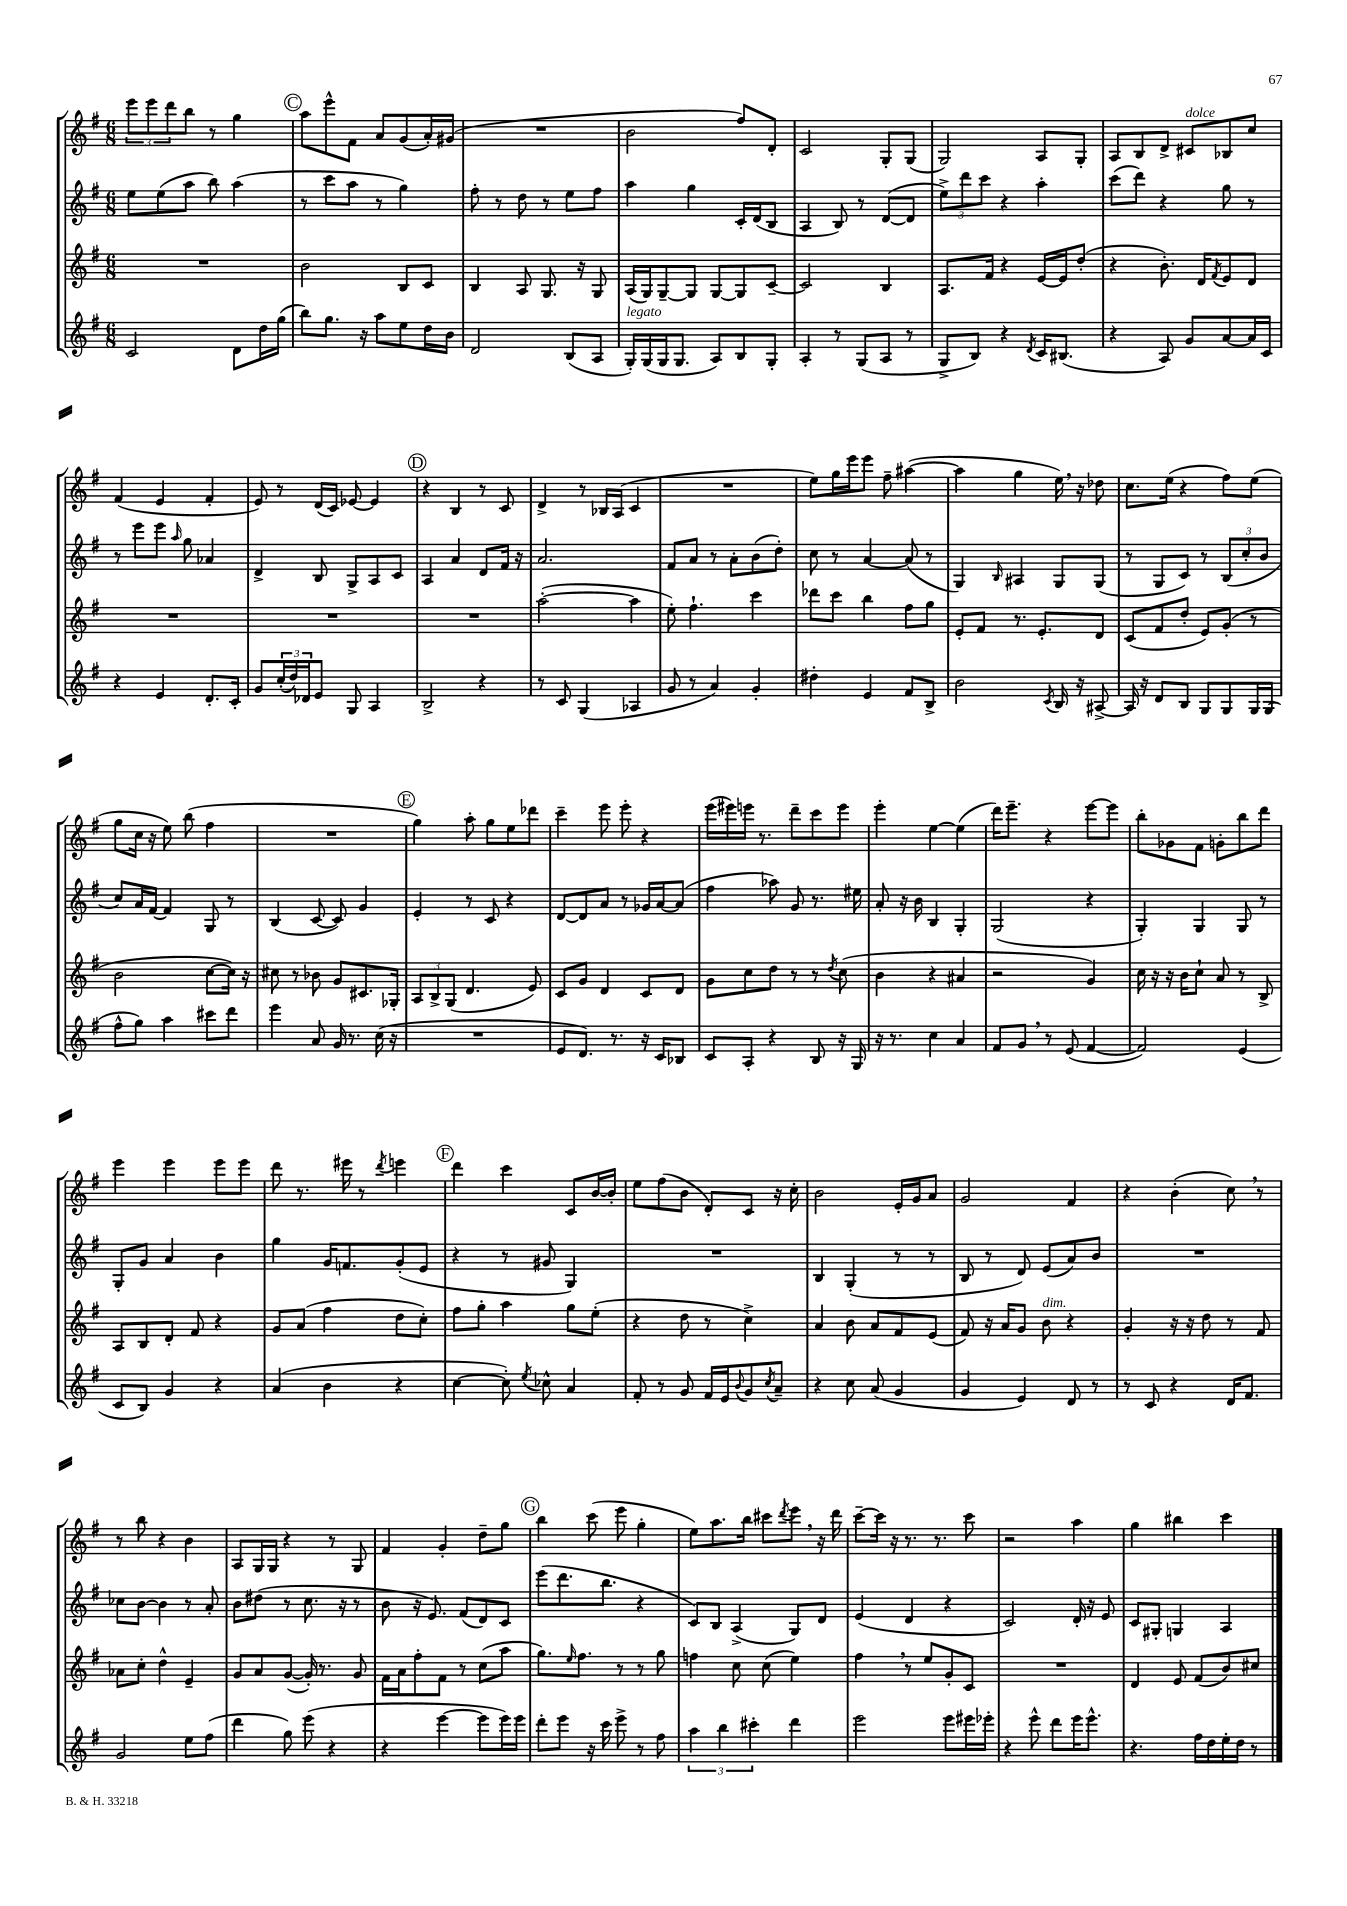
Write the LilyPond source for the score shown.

<<
\new StaffGroup <<
\new Staff = "s0" {
    \clef treble \key g \major \numericTimeSignature \time 6/8
    \tuplet 3/2 { e'''8 e'''8 d'''8 } b''8 r8 g''4 |
    \mark \markup { \circle "C" } a''8 e'''8-^ fis'8 a'8 g'8( a'16-.) gis'16( |
    R2. |
    b'2 fis''8) d'8-. |
    c'2 g8-. g8( |
    g2) a8 g8-. |
    a8 b8 d'8-> cis'8^\markup { \italic "dolce" } bes8 c''8 |
    fis'4( e'4 fis'4-. |
    e'8) r8 d'16( c'16) ees'8~ ees'4 |
    \mark \markup { \circle "D" } r4 b4 r8 c'8 |
    d'4-> r8 bes16 a16( c'4 |
    R2. |
    e''8) g''16 e'''16 e'''8 fis''8-- ais''4~( |
    ais''4 g''4 e''16) \breathe r16 des''8 |
    c''8. e''16( r4 fis''8) e''8( |
    g''8 c''16 r16 e''8) b''8( fis''4 |
    R2. |
    \mark \markup { \circle "E" } g''4) a''8-. g''8 e''8 des'''8 |
    c'''4-- e'''8 e'''8-. r4 |
    e'''16( eis'''16) e'''16 r8. d'''8-- c'''8 e'''8 |
    e'''4-. e''4~ e''4( |
    d'''16) e'''8.-- r4 e'''8~ e'''8 |
    b''8-. ges'8 fis'8 g'8-. b''8 d'''8 |
    e'''4 e'''4 e'''8 e'''8 |
    d'''8 r8. eis'''16 r8 \acciaccatura { d'''8 } e'''4 |
    \mark \markup { \circle "F" } d'''4 c'''4 c'8 b'16~ b'16-. |
    e''8 fis''8( b'8 d'8-.) c'8 r16 c''16-. |
    b'2 e'16-. g'16 a'8 |
    g'2 fis'4 |
    r4 b'4-.( c''8) \breathe r8 |
    r8 b''8 r4 b'4 |
    a8 g16 g16 r4 r8 g8 |
    fis'4 g'4-. d''8-- g''8 |
    \mark \markup { \circle "G" } b''4 c'''8( e'''8 g''4-. |
    e''8) a''8. b''16 cis'''8 \acciaccatura { d'''8 } e'''8 \breathe r16 d'''16 |
    c'''8~-- c'''16 r16 r8. r8. c'''8 |
    r2 a''4 |
    g''4 bis''4 c'''4 \bar "|." |
}
\new Staff = "s1" {
    \clef treble \key g \major \numericTimeSignature \time 6/8
    e''8 e''8( a''8 b''8) a''4( |
    \mark \markup { \circle "C" } r8 c'''8 a''8 r8 g''4) |
    fis''8-. r8 d''8 r8 e''8 fis''8 |
    a''4 g''4 c'16-. d'16( b8 |
    a4 b8) r8 d'8~( d'8 |
    \tuplet 3/2 { e''8->) d'''8 c'''8 } r4 a''4-. |
    c'''8( d'''8) r4 g''8 r8 |
    r8 e'''8 e'''8 \grace { a''16 } g''8 aes'4 |
    d'4-> b8 g8-> a8 c'8 |
    \mark \markup { \circle "D" } a4 a'4 d'8 fis'16 r16 |
    a'2. |
    fis'8 a'8 r8 a'8-. b'8( d''8-.) |
    c''8 r8 a'4~ a'8( r8 |
    g4) \grace { b16 } ais4 g8 g8( |
    r8 g8 c'8) r8 \tuplet 3/2 { b8( c''8-. b'8 } |
    c''8) a'16 fis'16~ fis'4 g8 r8 |
    b4( c'8~ c'8) g'4 |
    \mark \markup { \circle "E" } e'4-. r8 c'8 r4 |
    d'8~ d'8 a'8 r8 ges'16 a'16~ a'8( |
    fis''4 aes''8) g'8 r8. eis''16 |
    a'8-. r16 b'16 b4 g4-. |
    g2( r4 |
    g4-.) g4 g8 r8 |
    g8-. g'8 a'4 b'4 |
    g''4 g'16 f'8. g'8-.( e'8 |
    \mark \markup { \circle "F" } r4 r8 gis'8 g4) |
    R2. |
    b4 g4-.( r8 r8 |
    b8 r8 d'8) e'8( a'8) b'8 |
    R2. |
    ces''8 b'8~ b'4 r8 a'8-. |
    b'8 dis''8( r8 c''8. r16 r8 |
    b'8 r16 e'8.) fis'8( d'8) c'8 |
    \mark \markup { \circle "G" } e'''8( d'''8. b''8. r4 |
    c'8) b8 a4->( g8) d'8 |
    e'4( d'4 r4 |
    c'2) d'16-. r16 e'8 |
    c'8 gis8-. g4 a4 \bar "|." |
}
\new Staff = "s2" {
    \clef treble \key g \major \numericTimeSignature \time 6/8
    R2. |
    \mark \markup { \circle "C" } b'2 b8 c'8 |
    b4 a8 g8. r16 g8 |
    a16( g16) g8~-- g8 g8~ g8 c'8~-- |
    c'2 b4 |
    a8. fis'16 r4 e'16~ e'16 d''8-.( |
    r4 b'8.-.) d'16 \acciaccatura { fis'8 } e'8 d'8 |
    R2. |
    R2. |
    \mark \markup { \circle "D" } R2. |
    a''2~-.( a''4 |
    e''8-.) fis''4.-! c'''4 |
    des'''8 c'''8 b''4 fis''8 g''8 |
    e'8-. fis'8 r8. e'8.-. d'8 |
    c'8( fis'8 d''8-. e'8) g'8-.( r8 |
    b'2 c''8~ c''16) r16 |
    cis''8 r8 bes'8 g'8 cis'8. ges16-. |
    \mark \markup { \circle "E" } \tuplet 3/2 { a8 b8-> g8( } d'4. e'8) |
    c'8 g'8 d'4 c'8 d'8 |
    g'8 c''8 d''8 r8 r8 \acciaccatura { d''8 } c''8( |
    b'4 r4 ais'4 |
    r2 g'4) |
    c''16 r16 r16 b'16 c''8-! a'8 r8 b8-> |
    a8 b8 d'8-. fis'8 r4 |
    g'8 a'8( fis''4 d''8 c''8-.) |
    \mark \markup { \circle "F" } fis''8 g''8-. a''4 g''8 e''8-.( |
    r4 d''8 r8 c''4->) |
    a'4 b'8 a'8 fis'8 e'8( |
    fis'8) r16 a'16 g'8 b'8^\markup { \italic "dim." } r4 |
    g'4-. r16 r16 d''8 r8 fis'8 |
    aes'8 c''8-. d''4-^ e'4-- |
    g'8 a'8 g'8~( g'16-.) r8. g'8 |
    fis'16 a'16 fis''8-. fis'8 r8 c''8( a''8 |
    \mark \markup { \circle "G" } g''8.) \grace { e''16 } fis''8. r8 r8 g''8 |
    f''4 c''8 c''8( e''4) |
    fis''4 \breathe r8 e''8 g'8-. c'8 |
    R2. |
    d'4 e'8 fis'8( b'8) cis''8 \bar "|." |
}
\new Staff = "s3" {
    \clef treble \key g \major \numericTimeSignature \time 6/8
    c'2 d'8 d''16 g''16( |
    \mark \markup { \circle "C" } b''8) g''8. r16 a''8 e''8 d''16 b'16 |
    d'2 b8( a8 |
    g16-.^\markup { \italic "legato" }) g16( g16 g8. a8) b8 g8-. |
    a4-. r8 g8( a8 r8 |
    g8-> b8) r4 \acciaccatura { d'8 } c'16 bis8.( |
    r4 a8) g'8 a'8~ a'16 c'16 |
    r4 e'4 d'8.-. c'16-. |
    g'8 \tuplet 3/2 { c''16-.( d''16) des'16 } e'8 g8 a4 |
    \mark \markup { \circle "D" } b2-> r4 |
    r8 c'8 g4( aes4 |
    g'8 r8 a'4) g'4-. |
    dis''4-. e'4 fis'8 b8-> |
    b'2 \acciaccatura { c'8 } b16 r16 ais8~-> |
    ais16 r16 d'8 b8 g8 g8 g16 g16( |
    fis''8-^ g''8) a''4 cis'''8 d'''8 |
    e'''4 a'8 g'16 r8. c''16( r16 |
    \mark \markup { \circle "E" } R2. |
    e'8 d'8.) r8. r16 c'16 bes8 |
    c'8 a8-. r4 b8 r16 g16 |
    r16 r8. c''4 a'4 |
    fis'8 g'8 \breathe r8 e'8( fis'4~ |
    fis'2) e'4( |
    c'8 b8) g'4 r4 |
    a'4( b'4 r4 |
    \mark \markup { \circle "F" } c''4~ c''8-.) \acciaccatura { e''8 } ces''8-^ a'4 |
    fis'8-. r8 g'8 fis'16 e'16 \appoggiatura { b'8 } g'8 \acciaccatura { c''8 } a'8-- |
    r4 c''8 a'8( g'4 |
    g'4 e'4) d'8 r8 |
    r8 c'8 r4 d'16 fis'8. |
    g'2 e''8 fis''8( |
    d'''4 g''8) e'''8( r4 |
    r4 e'''4~ e'''8 e'''16) e'''16 |
    \mark \markup { \circle "G" } d'''8-. e'''8 r16 c'''16 e'''8-> r8 fis''8 |
    \tuplet 3/2 { a''4 b''4 cis'''4-. } d'''4 |
    e'''2 e'''8 eis'''16 ees'''16-. |
    r4 e'''8-^ d'''8 e'''16 e'''8.-^ |
    r4. fis''16 d''16 e''16-. d''16 r8 \bar "|." |
}
>>
>>
\layout { \context { \Score \remove "Bar_number_engraver" } }
